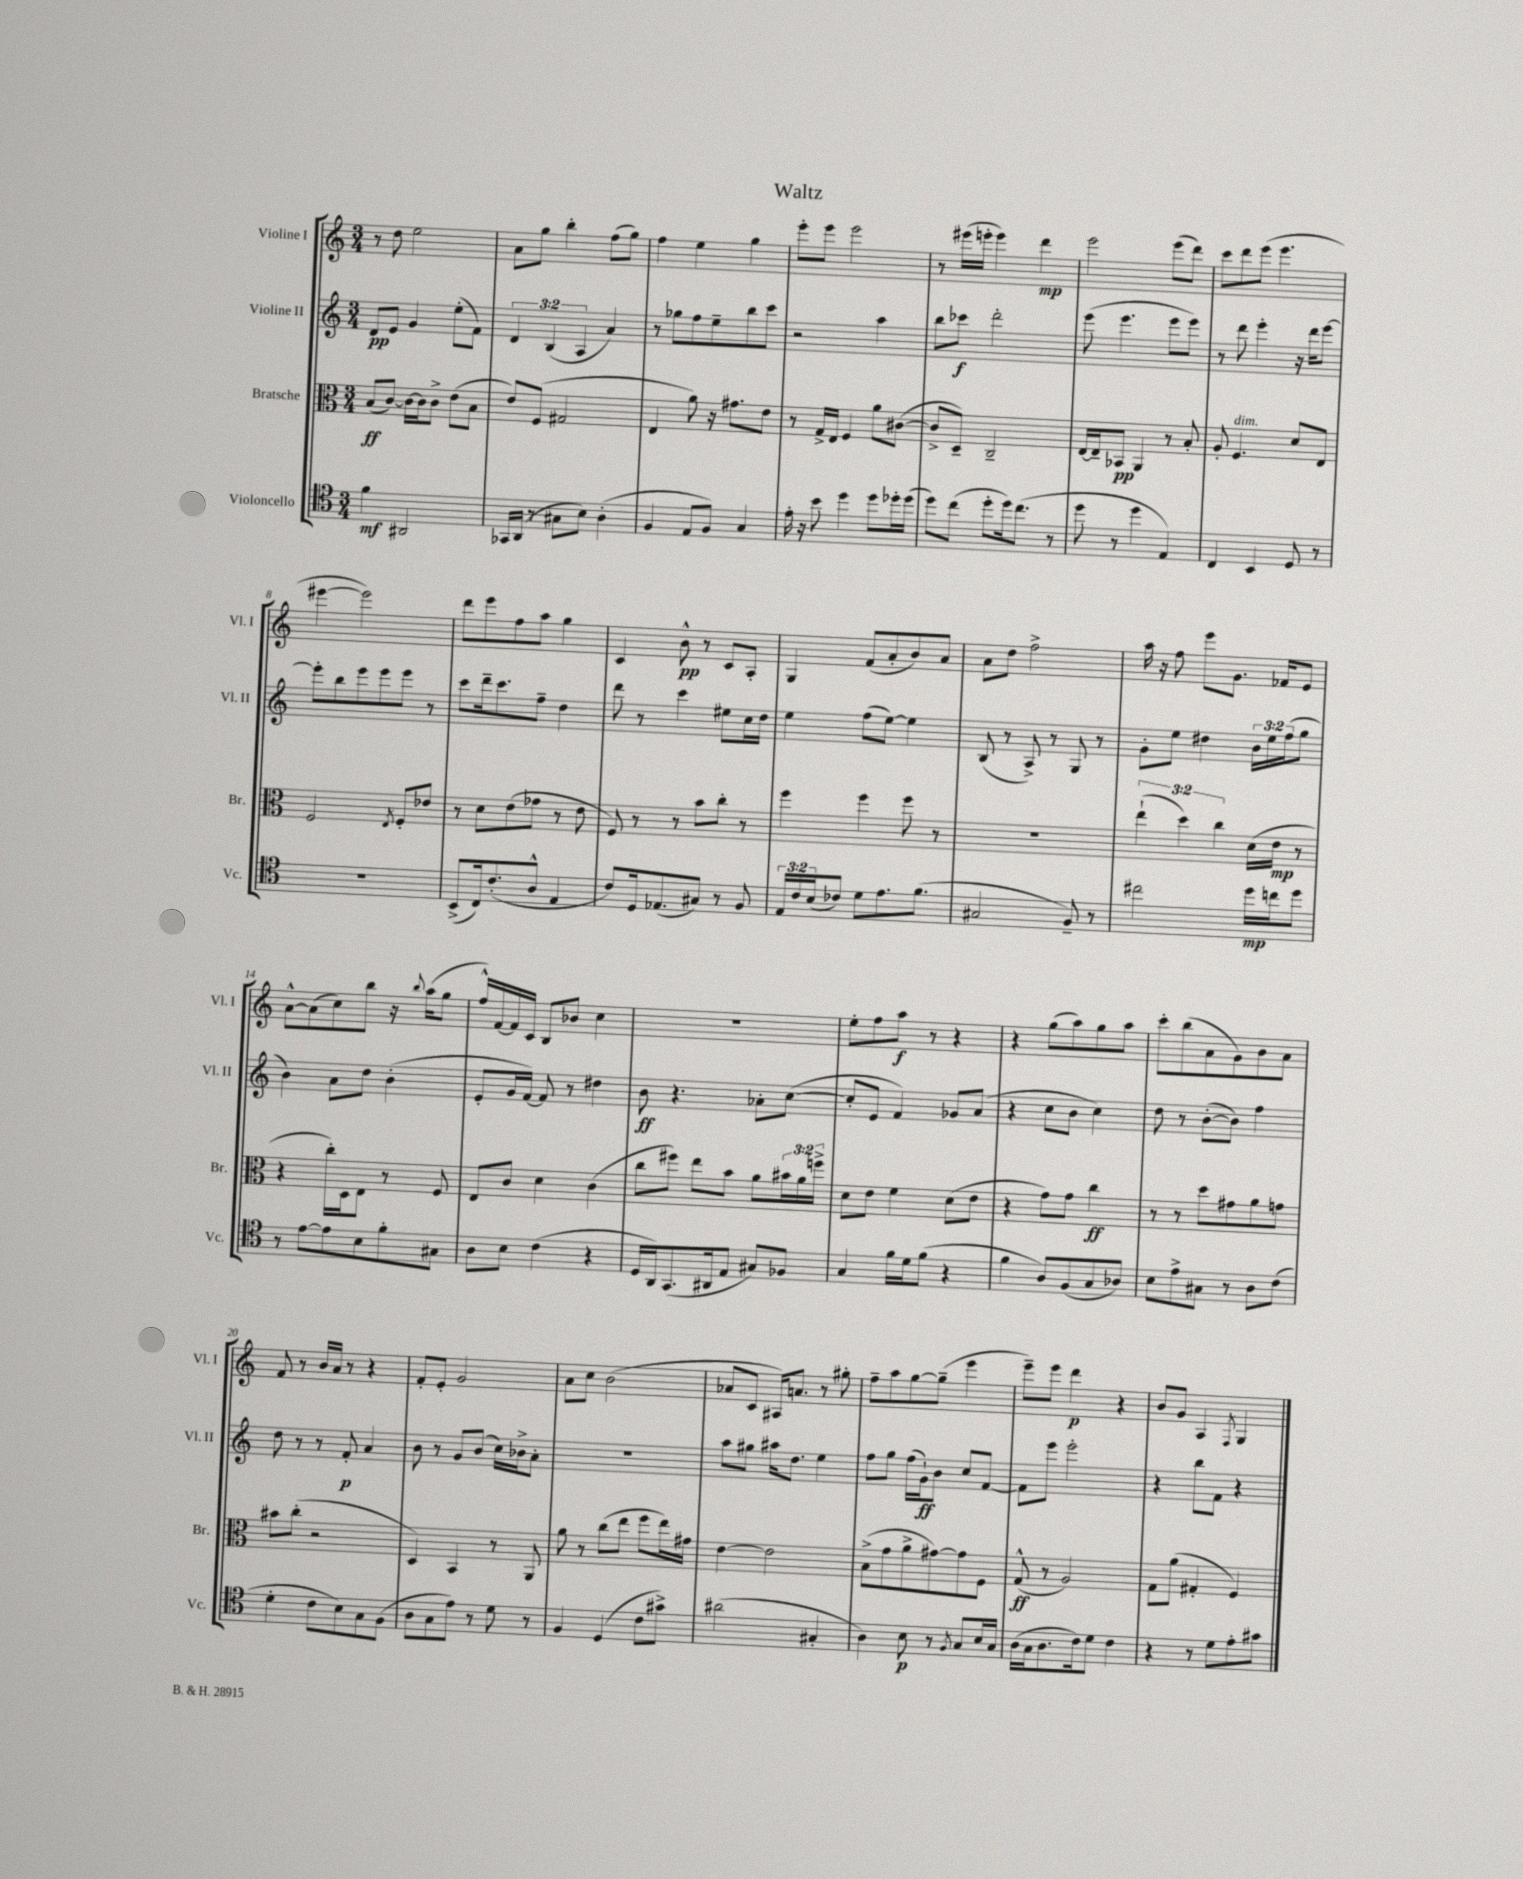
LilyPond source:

\header { title = "Waltz" }
<<
\new StaffGroup <<
\new Staff = "s0" \with { instrumentName = "Violine I" shortInstrumentName = "Vl. I" } {
    \clef treble \key c \major \numericTimeSignature \time 3/4
    r8 d''8 e''2 |
    a'8 g''8 b''4-. f''8( g''8) |
    f''4 e''4 g''4 |
    e'''8-. e'''8 e'''2 |
    r8 eis'''16( e'''16-. e'''4) d'''4\mp |
    e'''2 e'''8( d'''8) |
    c'''8 d'''8 e'''8( e'''4. |
    eis'''4~ eis'''2) |
    d'''8 e'''8 f''8 a''8 g''4 |
    c'4 b'8-^\pp r8 c'8 a8-. |
    g4 f'8( a'8-. b'8) a'8 |
    a'8 d''8 f''2-> |
    a''16 r16 f''8 e'''8 g'8. fes'16 e'8 |
    a'8~-^ a'8( c''8) b''8 r16 \appoggiatura { b''8 } a''16( g''8 |
    f''16-^) f'16~ f'16 c'16 b8 bes'8 c''4 |
    R2. |
    e''8-. f''8 a''8\f r8 r4 |
    r4 g''8( a''8) g''8 a''8 |
    c'''8-. b''8( a'8 g'8) b'8 a'8 |
    f'8 r8 b'16 a'16 r8 r4 |
    f'8-. e'8-. g'2 |
    a'8 c''8 b'2( |
    aes'8 c'8 ais16) a'8. r8 gis''8-. |
    f''8-- a''8 g''8~ g''8--( e'''4 |
    e'''8--) e'''8 d'''4\p r4 |
    b'8 g'8 a4 \acciaccatura { f8 } g4 \bar "|." |
}
\new Staff = "s1" \with { instrumentName = "Violine II" shortInstrumentName = "Vl. II" } {
    \clef treble \key c \major \numericTimeSignature \time 3/4 \override Staff.TupletNumber.text = #tuplet-number::calc-fraction-text
    d'8\pp e'8 g'4 e''8-.( f'8) |
    \tuplet 3/2 { d'4 b4( a4 } a'4) |
    r8 ges''8 f''8 e''8-- b''8 c'''8 |
    r2 a''4 |
    b''8 ces'''8\f d'''2-. |
    e'''8( e'''4. e'''8 e'''8) |
    r8 d'''8 e'''4-. r16 d'''16 e'''8~ |
    e'''8-. b''8 e'''8 e'''8 e'''8 r8 |
    c'''8 d'''16-- c'''8. f''8-- d''4 |
    d'''8 r8 c'''4 eis''8 c''16 d''16 |
    e''4 f''8( e''8~) e''4 |
    b8( r8 a8->) r8 g8 r8 |
    g'8-. e''8 dis''4 \tuplet 3/2 { b'16 e''16 f''16( } g''8 |
    b'4) a'8 d''8 b'4-.( |
    e'8-. g'16 f'16~) f'8 r8 dis''4 |
    b'8\ff r4. aes'8-. c''8~( |
    c''8-. e'8 f'4) ges'8 a'8( |
    r4 c''8 b'8 c''4) |
    d''8 r8 b'8~-.( b'8) f''4 |
    d''8 r8 r8 f'8-.\p a'4 |
    b'8 r8 g'8 b'8( c''16) bes'16-> a'8-. |
    R2. |
    a''8 gis''8 ais''16 d''8. e''4 |
    f''8 g''8 f''16( g'16-!\ff) b'8 c''8 f'8~ |
    f'8 e'''8 e'''2-. |
    r4 b''8 f'8 r4 \bar "|." |
}
\new Staff = "s2" \with { instrumentName = "Bratsche" shortInstrumentName = "Br." } {
    \clef alto \key c \major \numericTimeSignature \time 3/4 \override Staff.TupletNumber.text = #tuplet-number::calc-fraction-text
    b8\ff( c'8~) c'16~ c'16 c'8-> e'8( b8 |
    e'8) f8( gis2 |
    e4 a'8) r16 gis'8. e'8 |
    r8 g16-> e16 f4 a'8 cis'8~( |
    cis'8-> d8--) c2-- |
    e16~ e16-- bes,8\pp a,4 r8 b8-. |
    a8-. f4.^\markup { \italic "dim." } d'8 e8 |
    f2 \acciaccatura { e8 } f8-. ees'8 |
    r8 d'8 e'8( ges'8 r8 e'8 |
    f8) r8 r8 b'8 c''8-. r8 |
    f''4 f''4 f''8 r8 |
    R2. |
    \tuplet 3/2 { e''4-!( d''4) c''4 } d'16( e'16\mp r8 |
    r4 c''16-.) d16 e8 r8 f8 |
    e8 c'8 d'4 c'4( |
    c''8 fis''8) e''8 b'8 a'8 \tuplet 3/2 { bis'16 a'16 f''16-> } |
    d'8 e'8 f'4 d'8( e'8 |
    r4 g'8) g'8 c''4\ff |
    r8 r8 d''8 gis'8 a'8 g'8 |
    bis'8 c''8-.( r2 |
    d4) b,4 r8 a,8 |
    a'8 r8 c''8( e''8 f''8 e''16) gis'16 |
    e'4~ e'2 |
    b8->( g'8 a'8-> gis'8~) gis'8 f8 |
    g8-^\ff( r8 a2) |
    g8 a'8( gis4-. f4) \bar "|." |
}
\new Staff = "s3" \with { instrumentName = "Violoncello" shortInstrumentName = "Vc." } {
    \clef tenor \key c \major \numericTimeSignature \time 3/4 \override Staff.TupletNumber.text = #tuplet-number::calc-fraction-text
    f'4\mf ais,2 |
    ges,16 a,16( r8 gis8 b8) a4-.( |
    f4 e8 f8) g4 |
    e'16-. r16 b'8 d''4 d''8 des''16-. des''16( |
    d''8) c''8( d''8-. d''16) c''8.( r8 |
    d''8 r8 d''4 e4) |
    c4 b,4 d8 r8 |
    R2. |
    b,8->( c16) c'8.-.( a8-^ e4 |
    c'8) d16 ees8.( gis8) r8 f8 |
    \tuplet 3/2 { e16 c'16 b16( } ces'8) d'8 e'8. f'8.( |
    gis2 f8--) r8 |
    cis''2 d''16\mp c''16 d''8 |
    r8 e'8~ e'8 b8 f'8-. gis8 |
    a8 b8 c'4( r4 |
    d16 a,16) g,8.( ais,16 e8 gis8) fes8 |
    g4 f'16 d'16 f'8( r4 |
    f'4 a8) f8( g8 aes8) |
    b8 e'8-> gis8 r8 a8 c'8( |
    d'4-. c'8 b8) g8 f8( |
    a8 g8 e'8) r8 d'8 r8 |
    f4 d4( c'8 gis'8->) |
    ais'2( gis4-. |
    a4) b8\p r8 \acciaccatura { f8 } g8 b16 g16 |
    a16( g16 a8. c'16) d'8 c'4 |
    r4 r8 d'8 e'8-. gis'8 \bar "|." |
}
>>
>>
